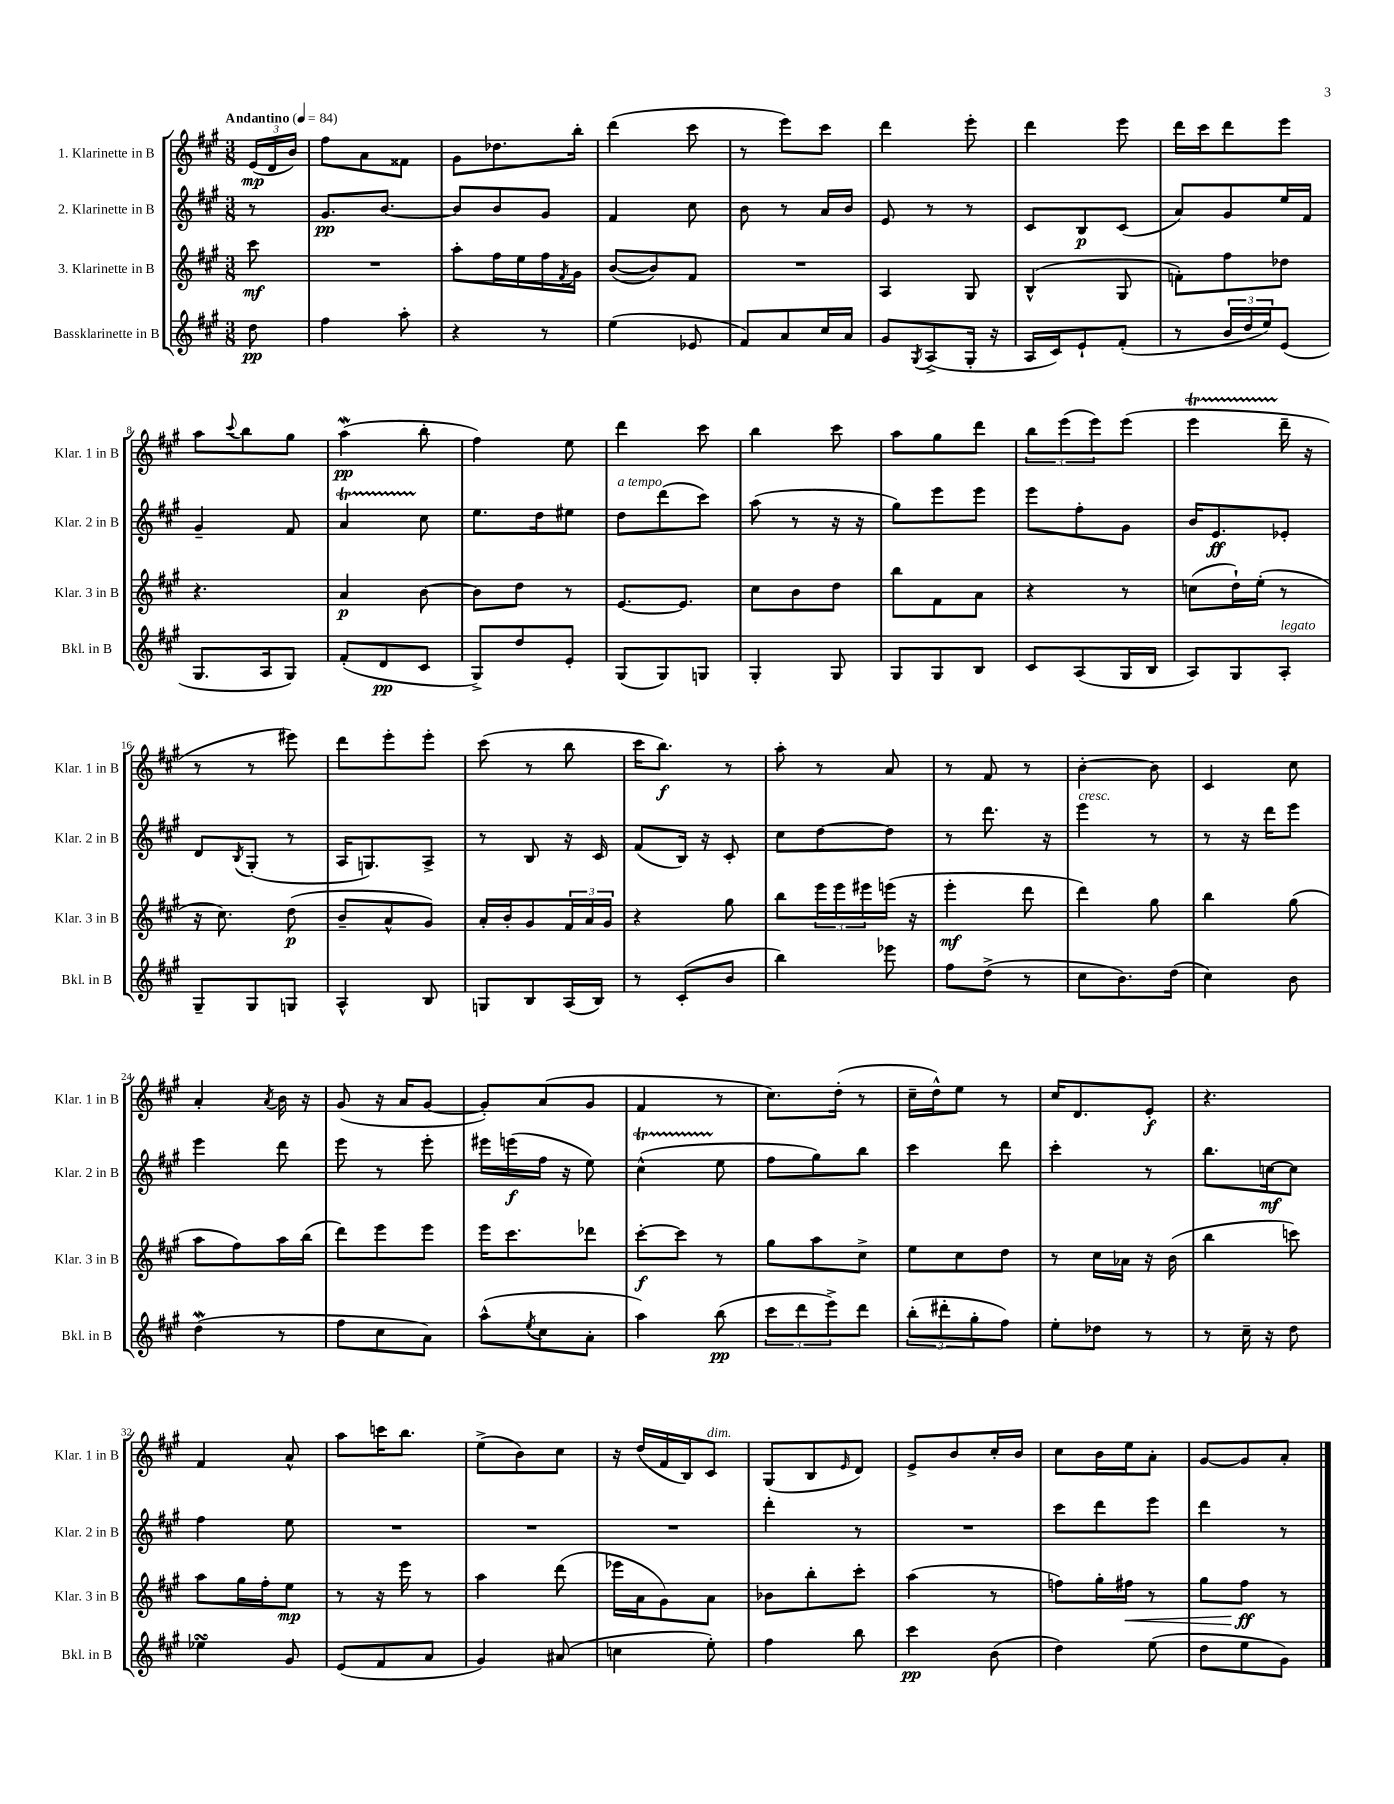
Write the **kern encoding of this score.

**kern	**kern	**kern	**kern
*staff4	*staff3	*staff2	*staff1
*clefG2	*clefG2	*clefG2	*clefG2
*k[f#c#g#]	*k[f#c#g#]	*k[f#c#g#]	*k[f#c#g#]
*M3/8	*M3/8	*M3/8	*M3/8
*MM84	*MM84	*MM84	*MM84
8dd	8ccc#	8r	(24e
.	.	.	24d
.	.	.	24b)
=	=	=	=
4ff#	4.r	8.g#	8ff#
.	.	.	8a
.	.	[8.b	.
8aa'	.	.	8f##
=	=	=	=
4r	8aa'	8b]	8g#
.	16ff#	8b	8.dd-
.	16ee	.	.
8r	16ff#	8g#	.
.	8qf#	.	.
.	16g#	.	16bb'
=	=	=	=
(4ee	([8b	4f#	(4ddd
.	8b])	.	.
8e-	8f#	8cc#	8ccc#
=	=	=	=
8f#)	4.r	8b	8r
8a	.	8r	8eee)
16cc#	.	16a	8ccc#
16a	.	16b	.
=	=	=	=
8g#	4A	8e	4ddd
8qG#	.	.	.
(8A^	.	8r	.
16G#'	8G#	8r	8eee'
16r	.	.	.
=	=	=	=
16A	(4B^^	8c#	4ddd
16c#)	.	.	.
8e`	.	8B	.
(8f#'	8G#	(8c#	8eee
=	=	=	=
8r	8f')	8a)	16ddd
.	.	.	16ccc#
24b	8ff#	8g#	8ddd
24dd	.	.	.
24ee)	.	.	.
(8e	8dd-	16ee	8eee
.	.	16f#	.
=	=	=	=
8.G#	4.r	4g#~	8aa
.	.	.	8qqccc#
.	.	.	8bb
16A	.	.	.
8G#)	.	8f#	8gg#
=	=	=	=
(8f#'	4a	4a	(4aa
8d	.	.	.
8c#	[8b	8cc#	8bb'
=	=	=	=
8G#^)	8b]	8.ee	4ff#)
8dd	8dd	.	.
.	.	16dd	.
8e'	8r	8ee#	8ee
=	=	=	=
(8G#	[8.e	8dd	4ddd
8G#)	.	(8ddd	.
.	8.e]	.	.
8G	.	8ccc#)	8ccc#
=	=	=	=
4G#'	8cc#	(8aa	4bb
.	8b	8r	.
8G#	8dd	16r	8ccc#
.	.	16r	.
=	=	=	=
8G#	8bb	8gg#)	8aa
8G#	8f#	8eee	8gg#
8B	8a	8eee	8ddd
=	=	=	=
8c#	4r	8eee	12bb
.	.	.	(12eee
(8A	.	8ff#'	.
.	.	.	12eee)
16G#	8r	8g#	(8eee
16B	.	.	.
=	=	=	=
8A)	(8cc	16b	4eee
.	.	8.e	.
8G#	16dd`)	.	.
.	(16ee'	.	.
8A'	8r	8e-'	16ddd~
.	.	.	16r
=	=	=	=
8G#~	16r	8d	8r
.	8.cc#)	.	.
.	.	8qB	.
8G#	.	(8G#'	8r
8G	(8dd	8r	8eee#)
=	=	=	=
4A^^	8b~	16A	8ddd
.	.	8.G)	.
.	8a^^	.	8eee'
8B	8g#)	8A^	8eee'
=	=	=	=
8G	16a'	8r	(8ccc#
.	16b'	.	.
8B	8g#	8B	8r
(16A	24f#	16r	8bb
.	24a	.	.
16B)	.	16c#	.
.	24g#	.	.
=	=	=	=
8r	4r	(8f#	16ccc#
.	.	.	8.bb)
(8c#'	.	16B)	.
.	.	16r	.
8b	8gg#	8c#'	8r
=	=	=	=
4bb)	8bb	8cc#	8aa'
.	24eee	[8dd	8r
.	24eee	.	.
.	24eee#	.	.
8eee-	(16eee	8dd]	8a
.	16r	.	.
=	=	=	=
8ff#	4eee'	8r	8r
(8dd^	.	8.ddd	8f#
8r	8ddd	.	8r
.	.	16r	.
=	=	=	=
8cc#	4ddd)	4eee	[4b'
8.b)	.	.	.
.	8gg#	8r	8b]
(16dd	.	.	.
=	=	=	=
4cc#)	4bb	8r	4c#
.	.	16r	.
.	.	16ddd	.
8b	(8gg#	8eee	8cc#
=	=	=	=
(4dd	8aa	4eee	4a'
.	8ff#)	.	.
.	.	.	8qa
8r	16aa	8ddd	16b
.	(16bb	.	16r
=	=	=	=
8ff#	8ddd)	8eee	(8g#
8cc#	8eee	8r	16r
.	.	.	16a
8a)	8eee	8eee'	[8g#
=	=	=	=
(8aa^^	16eee	16eee#	8g#'])
.	8.ccc#	(16eee	.
8qee	.	.	.
8cc#	.	16ff#	(8a
.	.	16r	.
8a'	8ddd-	8ee)	8g#
=	=	=	=
4aa)	[8ccc#'	(4cc#^^	4f#
.	8ccc#]	.	.
(8bb	8r	8ee	8r
=	=	=	=
12ccc#	8gg#	8ff#	8.cc#)
12ddd	.	.	.
.	8aa	8gg#)	.
12eee^)	.	.	.
.	.	.	(16dd'
8ddd	8cc#^	8bb	8r
=	=	=	=
(12bb'	8ee	4ccc#	16cc#~
.	.	.	16dd^^)
12ddd#'	.	.	.
.	8cc#	.	8ee
12gg#'	.	.	.
8ff#)	8dd	8ddd	8r
=	=	=	=
8ee'	8r	4ccc#'	16cc#
.	.	.	8.d
8dd-	16cc#	.	.
.	16a-	.	.
8r	16r	8r	8e'
.	(16b	.	.
=	=	=	=
8r	4bb	8.bb	4.r
16cc#~	.	.	.
16r	.	[16cc	.
8dd	8ccc)	8cc]	.
=	=	=	=
4ee-	8aa	4ff#	4f#
.	16gg#	.	.
.	16ff#'	.	.
8g#	8ee	8ee	8a^^
=	=	=	=
(8e	8r	4.r	8aa
8f#	16r	.	16ccc
.	16eee	.	8.bb
8a	8r	.	.
=	=	=	=
4g#)	4aa	4.r	(8ee^
.	.	.	8b)
(8a#	(8ddd	.	8cc#
=	=	=	=
4cc	16eee-	4.r	16r
.	16a	.	(16dd
.	8g#)	.	16f#
.	.	.	16B)
8ee')	8a	.	8c#
=	=	=	=
4ff#	8b-	4ddd'	(8G#
.	8bb'	.	8B
.	.	.	16qqe
8bb	8ccc#'	8r	8d)
=	=	=	=
4ccc#	(4aa	4.r	8e^
.	.	.	8b
(8b	8r	.	16cc#'
.	.	.	16b
=	=	=	=
4dd)	8ff)	8ccc#	8cc#
.	16gg#'	8ddd	16b
.	16ff#	.	16ee
(8ee	8r	8eee	8a'
=	=	=	=
8dd	8gg#	4ddd	[8g#
8ee	8ff#	.	8g#]
8g#)	8r	8r	8a'
==	==	==	==
*-	*-	*-	*-
